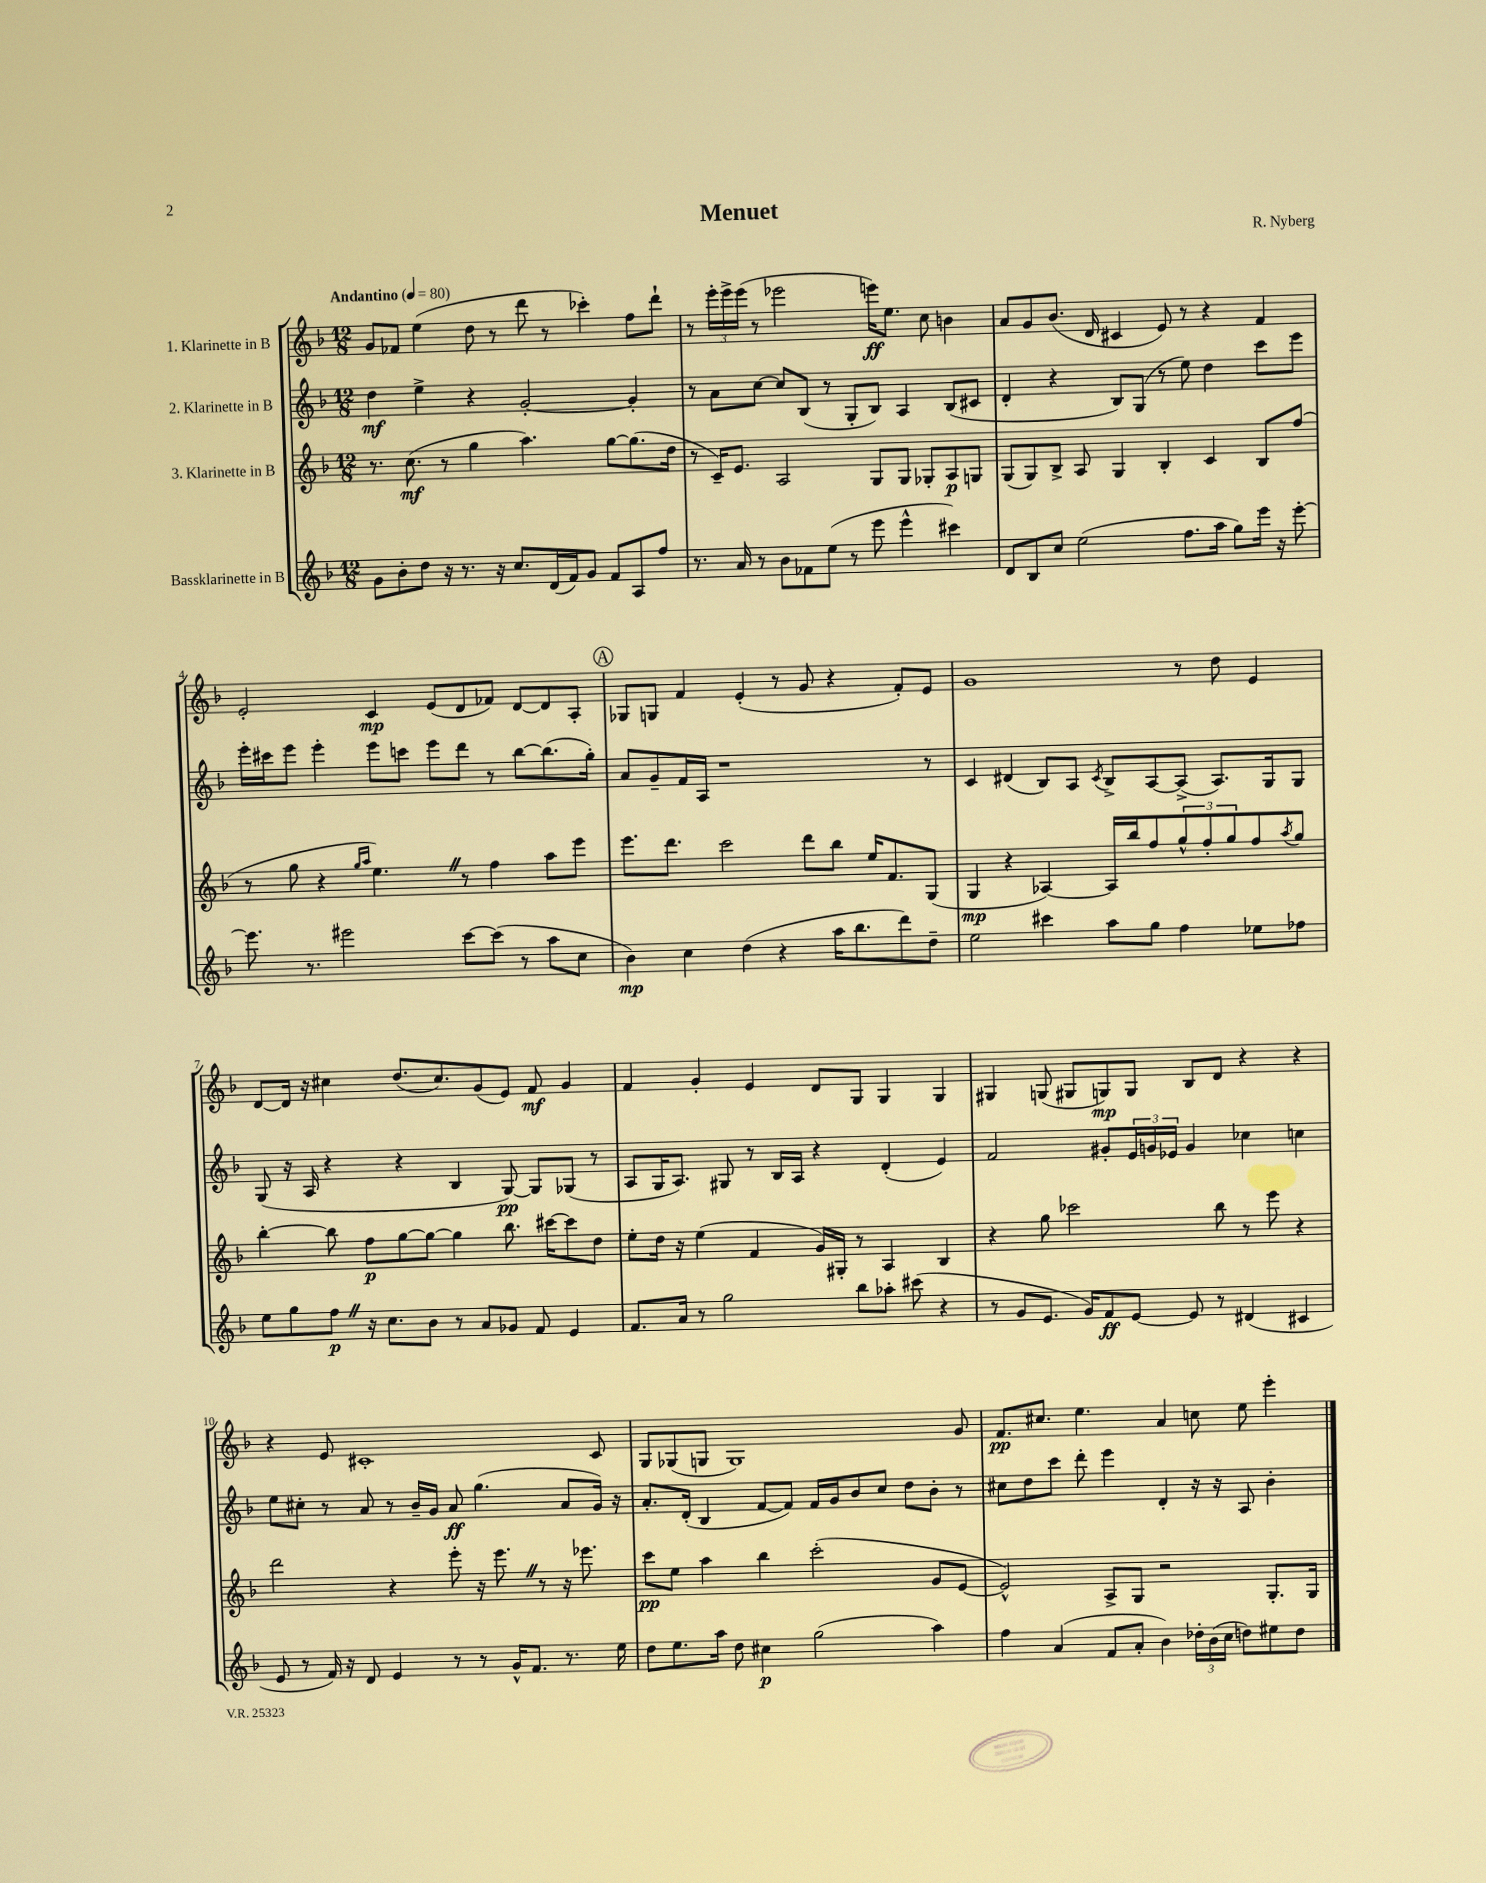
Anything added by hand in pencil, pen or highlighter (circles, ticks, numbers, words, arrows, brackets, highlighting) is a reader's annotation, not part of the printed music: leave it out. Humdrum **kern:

**kern	**kern	**kern	**kern
*staff4	*staff3	*staff2	*staff1
*clefG2	*clefG2	*clefG2	*clefG2
*k[b-]	*k[b-]	*k[b-]	*k[b-]
*M12/8	*M12/8	*M12/8	*M12/8
*MM80	*MM80	*MM80	*MM80
8g\L	8.r	4dd\	8g/L
8b-'\	.	.	8f-/J
.	(8.cc\	.	.
8dd\J	.	4ee^\	(4ee\
16r	8r	.	.
8.r	.	.	.
.	4gg\	4r	8dd\
16r	.	.	8r
8.cc/L	.	.	.
.	4.aa\)	[2g'/	8ddd\
(16d/L	.	.	8r
16f/J)	.	.	.
8g/J	.	.	4ccc-'\)
8f/L	[8gg\L	.	.
8A/	(8.gg\]	4g'/]	8ff\L
8ff/J	.	.	8ddd`\J
.	16dd\Jk	.	.
=	=	=	=
8.r	8r	8r	8r
.	16c~/LK)	8a\L	24eee'\LL
.	.	.	24eee^\
16a/	8.e/J	.	.
.	.	.	(24eee\JJ
8r	.	[8cc\J	8r
8b-\L	2A/	8cc/]L	2eee-\
8f-\	.	(8B-/J	.
(8ee\J	.	8r	.
8r	.	8G'/L	.
8eee\	8G/L	8B-/J)	16eee\LK)
.	.	.	8.ee\J
4eee^^\	8G/J	4A/	.
.	8G-'/L	.	8cc\
4ccc#\)	8A/	(8B-/L	4b\
.	8G/J	8c#/J	.
=	=	=	=
8d/L	(8G/L	4d'/	8a/L
8B-/	8G/)	.	8g/
8cc/J	8B-^/J	4r	(8.b-/J
(2ee\	8A/	.	.
.	.	.	16d/
.	4G/	8B-/L)	4c#/
.	.	(8G/J	.
.	4B-'/	8r	8e/)
8.ff\L	.	8ee\)	8r
.	4c/	4dd\	4r
16aa\Jk	.	.	.
8gg\L)	.	.	.
16eee\Jk	8B-/L	8ccc\L	4f/
16r	.	.	.
[8eee'\	(8ff/J	8eee\J	.
=	=	=	=
8.eee\]	8r	16eee'\LL	2e'/
.	.	16ccc#\J	.
.	8gg\	8eee\J	.
8.r	.	.	.
.	4r	4eee'\	.
2eee#\	.	.	.
.	16qqgg/LL	.	.
.	16qqaa/JJ	.	.
.	4.ee\)	8eee\L	4c/
.	.	8ccc\J	.
.	.	8eee\L	(8e/L
[8ccc\L	8r	8ddd\J	8d/
(8ccc\]J	4ff\	8r	8f-/J)
8r	.	[8bb-\L	[8d/L
8aa\L	8aa\L	(8.bb-\]	8d/]
8cc\J	8eee\J	.	8A'/J
.	.	16gg'\Jk)	.
=	=	=	=
4b-\)	8.eee\L	8a/L	8G-/L
.	.	8g~/	8G/J
.	8.ddd\J	.	.
4cc\	.	16f/L	4f/
.	.	16A/JJ	.
.	2ccc\	1r	.
(4dd\	.	.	(4e'/
4r	.	.	8r
.	8ddd\L	.	8g/
16aa\LK	8bb-\J	.	4r
8.bb-\	.	.	.
.	16ee/LK	.	.
.	8.f/	.	.
8ddd\)	.	.	8f'/L)
8dd~\J	(8G/J	8r	8e/J
=	=	=	=
2ee\	4G/	4c/	1g
.	4r	(4d#/	.
4ccc#\	[4A-/)	8B-/L)	.
.	.	8A/J	.
.	.	8qc/	.
8aa\L	16A-/]LL	8B-^/L	.
.	16bb-/J	.	.
8gg\J	8ff/	[8A/	.
4ff\	12gg^^/	(8A^/]J	8r
.	12ff'/	.	.
.	.	8.A/L)	8dd\
.	12gg/	.	.
8ee-\L	8ff/	.	4e/
.	.	16G/k	.
.	8qaa/	.	.
8ff-\J	8gg/J	8G/J	.
=	=	=	=
8ee\L	[4bb-'\	(8G/	[8d/L
8gg\	.	16r	16d/]Jk
.	.	16A/	16r
8ff\J	8bb-\]	4r	4cc#\
16r	8ff\L	.	.
8.cc\L	.	.	.
.	[8gg\	4r	(8.dd/L
8b-\J	8gg\_J	.	.
.	.	.	8.cc#/)
8r	4gg\]	4B-/	.
8a/L	.	.	(8g/
8g-/J	8.bb-\	[8G/)	8e/J)
8f/	.	8G/]L	8f/
.	[16ccc#\LK	.	.
4e/	8ccc#\]	(8G-/J	4g/
.	8dd\J	8r	.
=	=	=	=
8.f/L	8ee'\L	8A/L	4f/
.	16dd\Jk	16G/K	.
16a/Jk	16r	8.A/J)	.
8r	(4ee\	.	4g'/
2gg\	.	8G#/	.
.	4f/	8r	4e/
.	.	16B-/LL	.
.	.	16A/JJ	.
.	16g/LL)	4r	8d/L
.	16G#'/JJ	.	.
8bb-\L	8r	.	8G/J
8aa-'\J	4A/	(4d'/	4G/
(8ccc#\	.	.	.
4r	4B-/	4e/)	4G/
=	=	=	=
8r	4r	2f/	4G#/
8g/L	.	.	.
8.e/J	8gg\	.	(8G/
.	2ccc-\	.	8G#/L
16g/LK)	.	.	.
8f/	.	8g#'/L	8G/)
[8e/J	.	24e/L	8G/J
.	.	24g/	.
.	.	24e-/JJ	.
8e/]	.	4g/	8B-/L
8r	8bb-\	.	8d/J
(4d#/	8r	4cc-\	4r
.	8eee\	.	.
4c#/	4r	4cc\	4r
=	=	=	=
8e/	2ddd\	8ee\L	4r
8r	.	8cc#'\J	.
16f/)	.	8r	8e/
16r	.	.	.
8d/	.	8a/	1c#'
4e/	4r	8r	.
.	.	16b-~/LL	.
.	.	16g/JJ	.
8r	8eee'\	8a/	.
8r	16r	(4.gg\	.
.	8.eee\	.	.
16g^^/LK	.	.	.
8.f/J	.	.	.
.	8r	.	.
8.r	16r	8a/L	.
.	8.eee-\	.	.
.	.	16g/Jk)	8c#/
16ee\	.	16r	.
=	=	=	=
8dd\L	8ccc\L	8.a'/L	8G/L
8.ee\	8ee\J	.	(8G-/
.	.	(16d'/Jk	.
.	4aa\	4B-/	8G/J
16aa\Jk	.	.	.
8dd\	.	.	1G)
4cc#\	4bb-\	[8f/L	.
.	.	8f/]J)	.
(2gg\	(2ccc'\	16f/LL	.
.	.	16g/J	.
.	.	8b-/	.
.	.	8cc/J	.
.	.	8dd\L	.
4aa\)	8g/L	8b-'\J	.
.	[8e/J	8r	8g/
=	=	=	=
4ff\	2e^^/])	8cc#\L	8.f/L
.	.	8dd\	.
.	.	.	8.cc#/J
(4a/	.	8ccc\J	.
.	.	8ddd'\	4.ee\
8f/L	8A^/L	4eee\	.
8a'/J	8G/J	.	.
4b-\)	2r	4d'/	4a/
24dd-'\LL	.	16r	8cc\
(24b-\	.	.	.
.	.	16r	.
24cc\JJ	.	.	.
8dd\L)	.	8A/	8ee\
8ee#\	8.G'/L	4b-'\	4eee'\
8dd\J	.	.	.
.	16G/Jk	.	.
==	==	==	==
*-	*-	*-	*-
